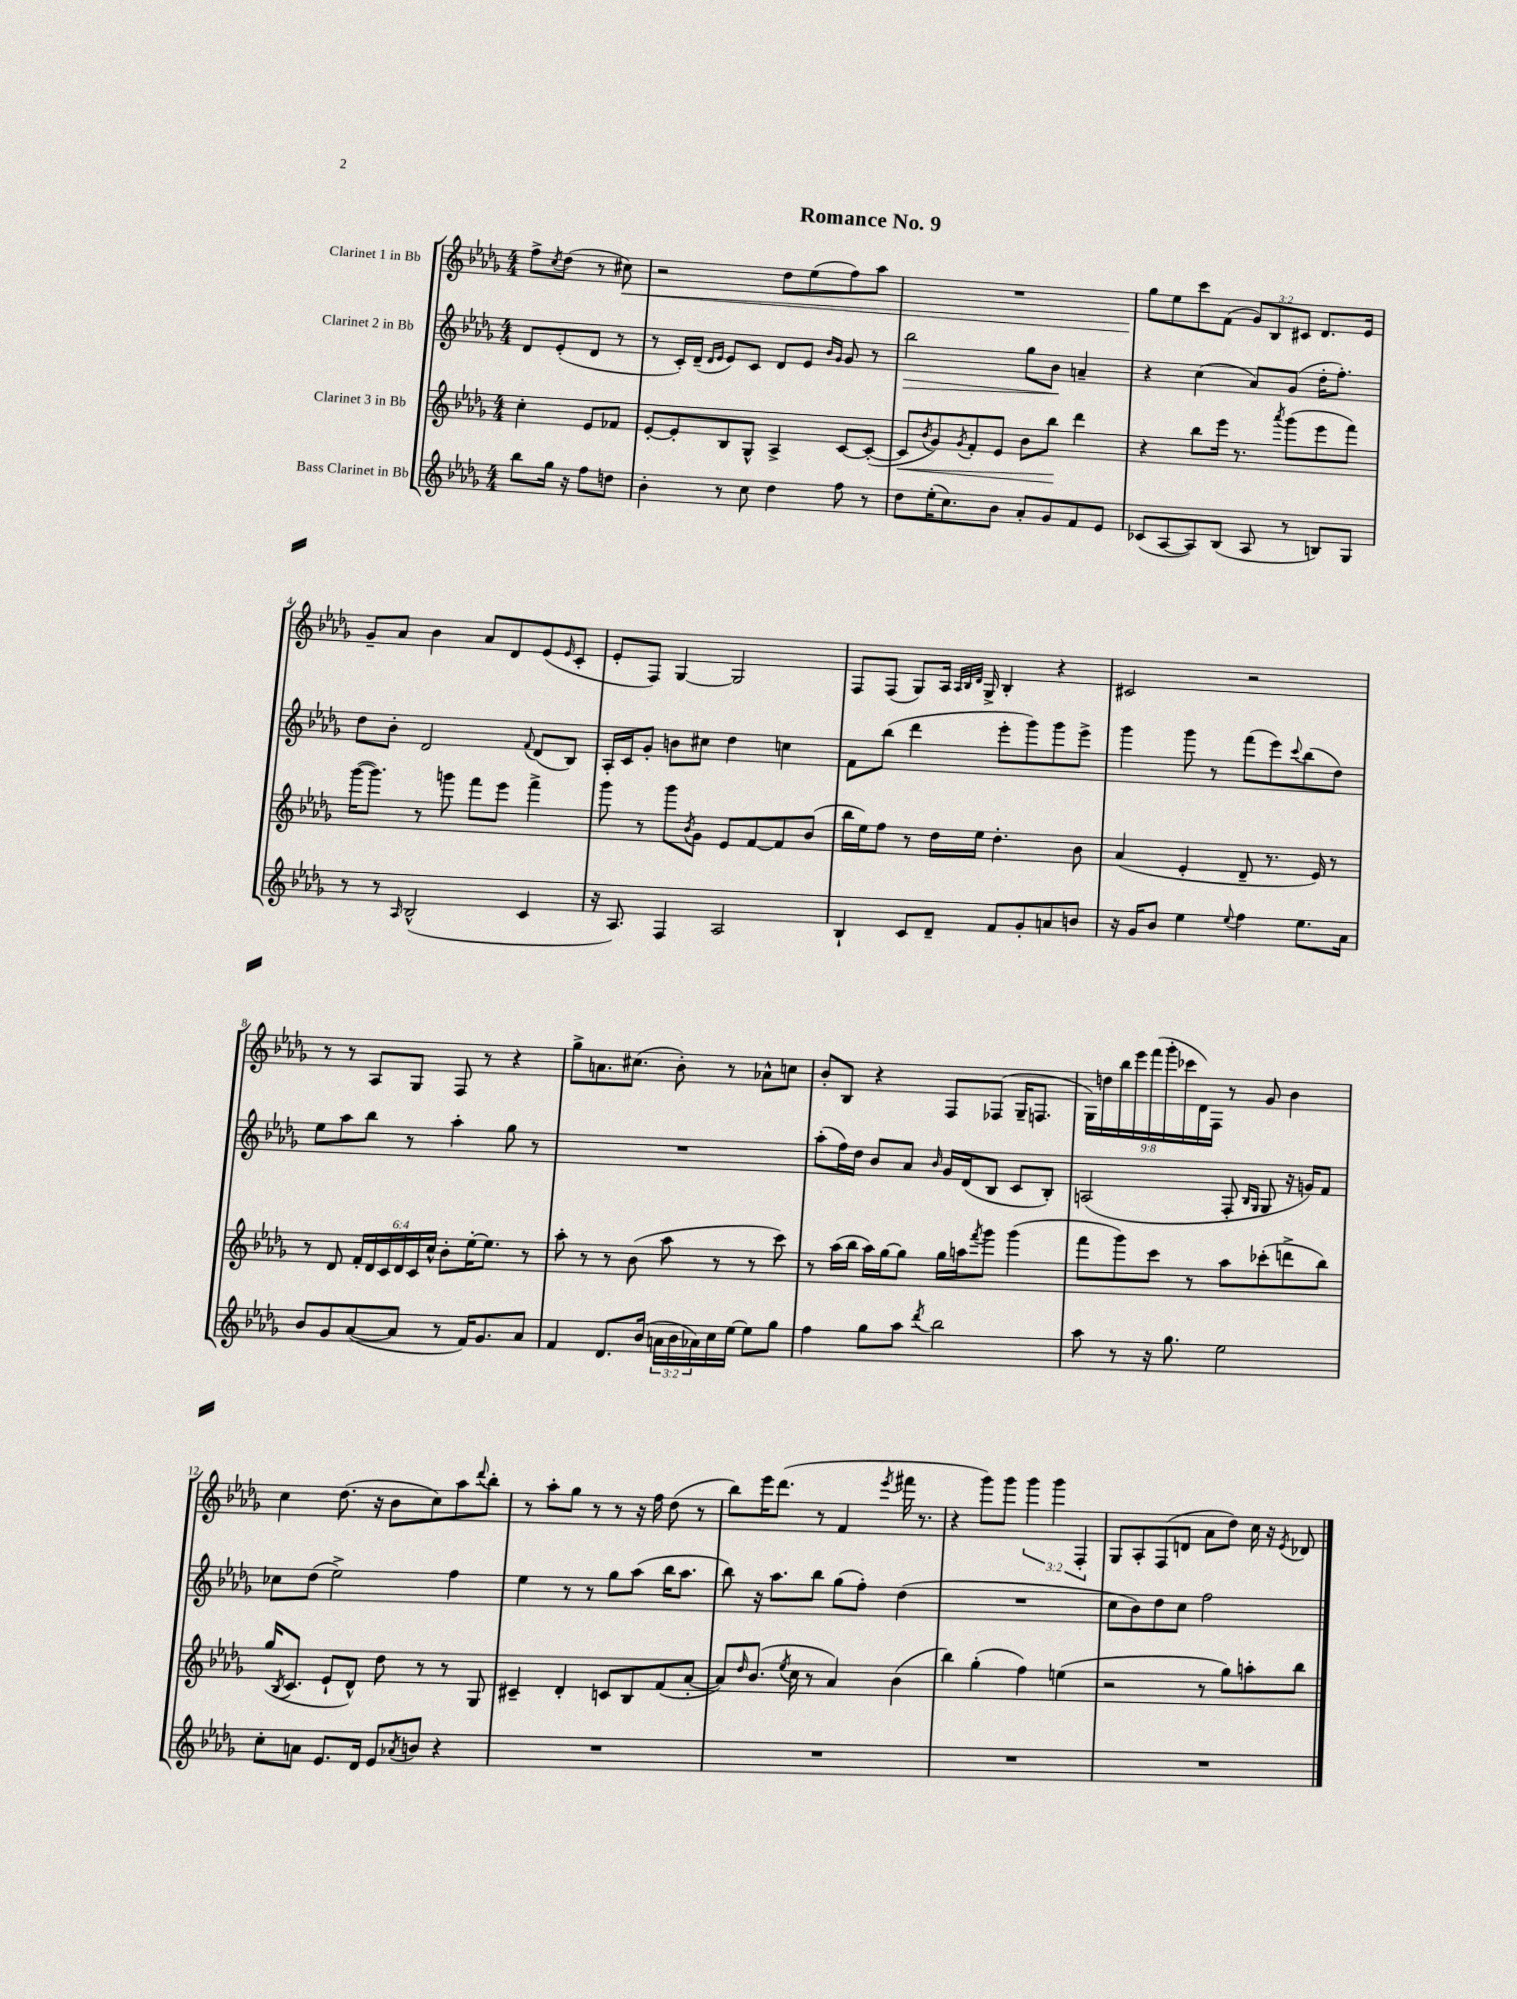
\header { title = "Romance No. 9" }
<<
\new StaffGroup <<
\new Staff = "s0" \with { instrumentName = "Clarinet 1 in Bb" } {
    \clef treble \key des \major \numericTimeSignature \time 4/4 \override Staff.TupletNumber.text = #tuplet-number::calc-fraction-text \partial 2
    f''8-> \acciaccatura { c''8 } des''8( r8 cis''8\<) |
    r2 des''8 ees''8( f''8) aes''8 |
    R1 |
    ges''8\! ees''8 c'''8 f'8( \tuplet 3/2 { ges'8) bes8 cis'8 } des'8. ees'16 |
    ges'8-- aes'8 bes'4 aes'8 des'8 ees'8( \grace { ees'16 } c'8-. |
    ees'8-. f8) ges4~ ges2 |
    f8 f8( ges8) aes16 \grace { aes32 bes32 des'32 } ges16-> bes4-. r4 |
    cis'2 r2 |
    r8 r8 aes8 ges8 f8 r8 r4 |
    ges''8-> a'8. cis''8.( bes'8-.) r8 aes'8-^ c''8 |
    bes'8-. bes8 r4 f8 fes8( ges16-- f8. |
    \tuplet 9/8 { ges16) d''16 bes''16 ees'''16 f'''16( ges'''16-. ces'''16 des'16) f16 } r8 ges'8 bes'4 |
    c''4 des''8.( r16 bes'8 c''8) aes''8 \appoggiatura { des'''8 } bes''8-. |
    r8 aes''8-. ges''8 r8 r8 r16 f''16 des''8( r8 |
    bes''8) ees'''16 des'''8.( r8 f'4 \acciaccatura { ees'''8 } fis'''16 r8. |
    r4 ges'''8) ges'''8 \tuplet 3/2 { ges'''4 ges'''4 f4-. } |
    ges8 aes8-. f8( d'8 aes'8 des''8) c''16 r16 \acciaccatura { ees'8 } des'8 \bar "|." |
}
\new Staff = "s1" \with { instrumentName = "Clarinet 2 in Bb" } {
    \clef treble \key des \major \numericTimeSignature \time 4/4 \partial 2
    des'8 ees'8-.( des'8 r8 |
    r8 c'16-.) des'16--( \grace { des'16 ees'16 } ees'8) c'8 des'8 ees'8 \grace { bes'16 ges'16 } ges'8 r8 |
    bes''2\> ges''8 bes'8\! a'4-- |
    r4 c''4( aes'8) ges'8( des''16-. f''8.-.) |
    des''8 bes'8-. des'2 \appoggiatura { f'8 } des'8( bes8) |
    aes16-. c'16 ges'8-. b'8 cis''8 des''4 c''4 |
    f'8 bes''8( des'''4 ees'''8-. ges'''8) ges'''8 ees'''8-> |
    ges'''4 ges'''8 r8 f'''8( ees'''8) \appoggiatura { c'''8 } bes''8( des''8) |
    ees''8 aes''8 bes''8 r8 aes''4-. ges''8 r8 |
    R1 |
    aes''8-.( f''16) des''16 bes'8 aes'8 \grace { bes'16 } ges'16 des'16( bes8 c'8 bes8-.) |
    a2( f8-. \grace { bes16 ges16 } ges8 r16 g'16) f'8 |
    ces''8 des''8( ees''2->) f''4 |
    ees''4 r8 r8 ges''8 aes''8( bes''16 aes''8. |
    bes''8) r16 aes''8. bes''8 ges''8( f''8-.) des''4( |
    R1 |
    c''8 bes'8) des''8 c''8 f''2 \bar "|." |
}
\new Staff = "s2" \with { instrumentName = "Clarinet 3 in Bb" } {
    \clef treble \key des \major \numericTimeSignature \time 4/4 \override Staff.TupletNumber.text = #tuplet-number::calc-fraction-text \partial 2
    c''4-. ees'8 fes'8 |
    ees'8~-. ees'8-. bes8 ges8-^ aes4-> c'8~ c'8~-.( |
    c'8\< \acciaccatura { bes'8 } ges'8) \acciaccatura { ges'8 } f'8-. ees'8 bes'8 bes''8\! des'''4 |
    r4 bes''8 ees'''16 r8. \acciaccatura { aes'''8 } ges'''8( ees'''8 f'''8) |
    ges'''16~( ges'''8.) r8 g'''8 f'''8 ees'''8 f'''4-> |
    ges'''8 r8 ges'''8 \acciaccatura { bes'8 } ges'8 ees'8 f'8~ f'8 bes'8( |
    bes''16 ees''16) f''8 r8 des''16 ees''16 des''4.-. bes'8 |
    aes'4( ees'4-. des'8-- r8. ees'16) r8 |
    r8 des'8 \tuplet 6/4 { f'16-. des'16 c'16 des'16 c'16 c''16-^ } bes'8-. ees''16~-. ees''8. r8 |
    aes''8-. r8 r8 bes'8( aes''8 r8 r8 c'''8) |
    r8 aes''16( bes''16 aes''16) ges''16~ ges''8 ges''16 a''16 \acciaccatura { f'''8 } ges'''8 ges'''4( |
    f'''8 ges'''8) c'''8 r8 aes''8 ces'''8-.( d'''8-> bes''8) |
    ges''16( \acciaccatura { bes8 } c'8. ees'8-! des'8-^) des''8 r8 r8 ges8 |
    cis'4-- des'4-. c'8 bes8 f'8( aes'8~-. |
    aes'8) \grace { des''16 } bes'8.( \acciaccatura { ees''8 } c''16 r8 aes'4) bes'4( |
    bes''4) ges''4-.( f''4) e''4( |
    r2 r8 ges''8) a''8-. bes''8 \bar "|." |
}
\new Staff = "s3" \with { instrumentName = "Bass Clarinet in Bb" } {
    \clef treble \key des \major \numericTimeSignature \time 4/4 \override Staff.TupletNumber.text = #tuplet-number::calc-fraction-text \partial 2
    bes''8 ges''16 r16 f''8 d''8 |
    bes'4-. r8 c''8 des''4 f''8 r8 |
    des''8 ees''16-.( c''8.) bes'8 aes'8-. ges'8 f'8 ees'8 |
    ces'8( aes8~ aes8) bes8( aes8 r8 b8) ges8 |
    r8 r8 \grace { aes16 } bes2-^( c'4 |
    r16 aes8.) f4 aes2 |
    bes4-! c'8 des'8-- f'8 ges'8-. a'8 b'8 |
    r16 ges'16 bes'8 ees''4 \appoggiatura { ees''8 } f''4 ees''8. aes'16 |
    bes'8 ges'8 aes'8~( aes'8 r8 f'16) ges'8. aes'8 |
    f'4 des'8. bes'16( \tuplet 3/2 { a'16 bes'16 aes'16) } c''16 ees''16~ ees''8 ges''8 |
    f''4 ges''8 aes''8 \acciaccatura { des'''8 } bes''2 |
    aes''8 r8 r16 ges''8. ees''2 |
    c''8-. a'8 ees'8. des'16 ees'8 \acciaccatura { aes'8 } b'8 r4 |
    R1 |
    R1 |
    R1 |
    R1 \bar "|." |
}
>>
>>
